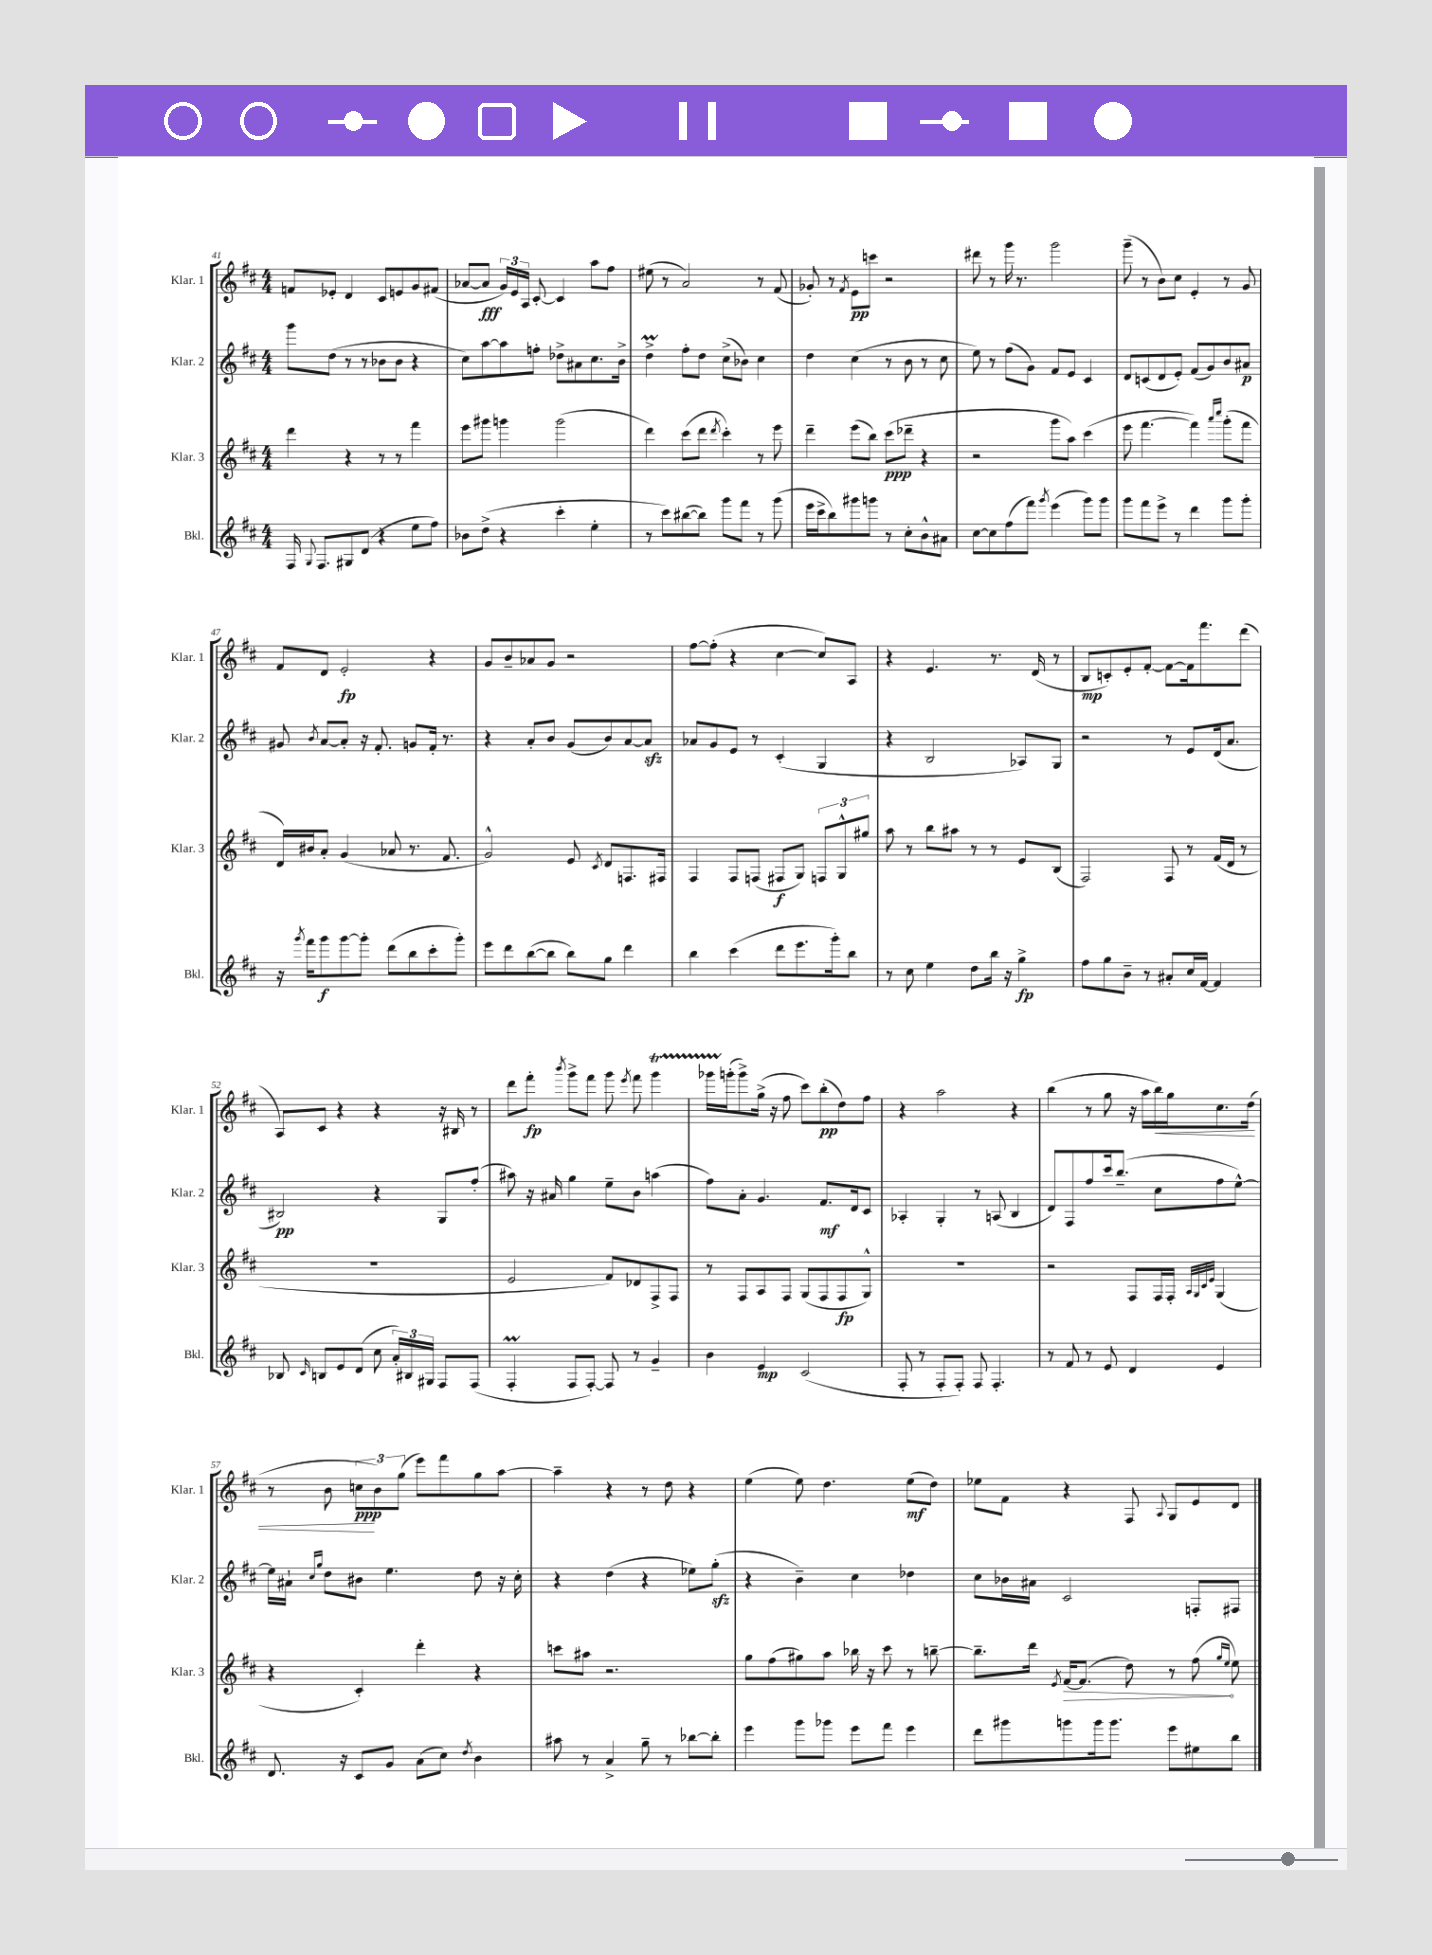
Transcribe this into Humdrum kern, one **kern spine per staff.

**kern	**kern	**kern	**kern
*staff4	*staff3	*staff2	*staff1
*clefG2	*clefG2	*clefG2	*clefG2
*k[f#c#]	*k[f#c#]	*k[f#c#]	*k[f#c#]
*M4/4	*M4/4	*M4/4	*M4/4
16F#	4ddd	8ggg	8f
8qqG	.	.	.
8.F#	.	.	.
.	.	(8dd	8e-'
8G#	4r	8r	4d
(8d	.	8r	.
4r	8r	8b-	8c#
.	8r	8b-	8e
8ee	4fff#	4r	8g
8ff#)	.	.	(8f#
=	=	=	=
8b-	8eee	8cc#)	[8a-
(8dd^	8ggg#	[8aa	8a-]
4r	4ggg	8aa]	24g)
.	.	.	24e
.	.	.	24A
.	.	8ff'	[8c#'
4ccc#'	(2ggg	8dd-^	4c#]
.	.	8a#	.
4ee'	.	8.cc#	8aa
.	.	.	8ff#
.	.	16b^	.
=	=	=	=
8r	4ddd)	4dd^	(8ee#
8ccc#)	.	.	8r
([8bb#	(8ccc#	8ff#'	2a)
8bb#])	8ddd	8dd	.
.	8qddd	.	.
8ggg	4ccc#')	(8cc#^	.
8fff#	.	8b-)	.
8r	8r	4cc#	8r
(8ggg	8eee	.	(8f#
=	=	=	=
16eee	4ddd~	4dd	8g-')
16ccc#^	.	.	.
8bb)	.	.	8r
.	.	.	8qf#
8ggg#	(8eee	(4cc#	8e
8ggg	8bb)	.	8ccc
8r	(8ccc#	8r	2r
8cc#'	8ddd-~	8b	.
8b^^	4r	8r	.
8a#	.	8cc#	.
=	=	=	=
[8cc#	2r	8ee)	8ddd#
8cc#]	.	8r	8r
(8ff#	.	(8ff#	16ggg
.	.	.	8.r
8fff#)	.	8g)	.
8qggg	.	.	.
(4eee	8ggg	8f#	2ggg
.	8aa)	8e	.
8ggg)	(4ccc#	4c#	.
8ggg	.	.	.
=	=	=	=
8ggg	8eee	8d	(8ggg~
8fff#	[4.fff#	(8c	8r
8eee^	.	8d	8b)
8r	.	8e')	8cc#
4ddd	4fff#])	(8f#	4e'
.	.	8g)	.
.	16qqaaa	.	.
.	16qqcccc#	.	.
8ggg	(8ggg'	8b	8r
8ggg'	8fff#	8a#	8g
=	=	=	=
16r	16d)	8g#	8f#
8qggg	.	.	.
16fff#	16b#	.	.
.	.	8qb	.
8ggg	8a'	[8a	8d
[8ggg	(4g	8a']	2e'
8ggg']	.	16r	.
.	.	8.f#'	.
(8ddd	8a-	.	.
8bb	8.r	8g	.
8ccc#'	.	16f#'	4r
.	8.f#	8.r	.
8ggg')	.	.	.
=	=	=	=
8eee	2g^^)	4r	8g
8ddd	.	.	8b~
([8bb	.	8a'	8a-
8bb]	.	8b	8g
8bb)	8e	(8g	2r
.	8qc#	.	.
8gg	8d	8b)	.
4ddd	8.F	[8a	.
.	.	8a]	.
.	16F#	.	.
=	=	=	=
4bb	4F#	8a-	[8ff#
.	.	8g	(8ff#']
(4ccc#	8F#	8e	4r
.	(8F	8r	.
8ddd	8F#	(4c#'	[4cc#
8.eee	8G)	.	.
.	12F	4G	8cc#])
16ggg')	.	.	.
.	12G^^	.	.
8bb	.	.	8A
.	12gg#	.	.
=	=	=	=
8r	8aa	4r	4r
8cc#	8r	.	.
4ee	8bb	2B	4.e
.	8aa#	.	.
8dd	8r	.	.
16bb	8r	.	8.r
16r	.	.	.
4gg^	8e	8A-)	.
.	.	.	(16d
.	(8B	8G	8r
=	=	=	=
8ff#	2F#)	2r	8B
8gg	.	.	8c')
8b~	.	.	8e'
8r	.	.	[8f#'
8a#'	8F#	8r	8f#_
16cc#	8r	8e	16f#]
[16f#	.	.	8.fff#
4f#]	(16f#	(16d	.
.	16d	8.a	.
.	8r	.	(8ddd
=	=	=	=
8B-	1r	2B#)	8A)
16qqc#	.	.	.
8B	.	.	8c#
8e	.	.	4r
(8d	.	.	.
8cc#	.	4r	4r
24a')	.	.	.
24B#	.	.	.
24G#	.	.	.
8F#	.	8G	16r
.	.	.	16B#
(8F#	.	(8ff#'	8r
=	=	=	=
4F#'	2e	8aa#)	8ddd
.	.	16r	8fff#'
.	.	16a#	.
.	.	.	8qbbb
8F#	.	4gg	8ggg^
[8F#')	.	.	8fff#
8F#]	8f#)	8ee~	8ggg
.	.	.	8qeee
8r	8d-	8b	8fff#
4g~	8F#^	(4aa	4ggg
.	8F#	.	.
=	=	=	=
4b	8r	8ff#)	16ggg-
.	.	.	(16ggg'
.	8F#	8a'	8ggg^)
4e	8A	4.g	(16gg^
.	.	.	16r
.	8F#	.	8ff#
(2c#	(8G	.	8ccc#)
.	8F#	8.f#	(8bb'
.	8F#	.	8dd)
.	.	16d	.
.	8G^^)	8c#	8ff#
=	=	=	=
8F#'	1r	4A-'	4r
8r	.	.	.
8F#'	.	4G'	2aa
8F#')	.	.	.
8F#	.	8r	.
4.F#'	.	(8A	.
.	.	4B	4r
=	=	=	=
8r	2r	8d)	(4bb
8f#	.	8F#	.
8r	.	8ff#	8r
8e	.	16ccc#	8gg
.	.	(8.bb~	.
4d	8F#	.	16r
.	.	.	16aa
.	16F#	8cc#	16bb)
.	16F#'	.	16gg
.	32qqA	.	.
.	32qqG	.	.
.	32qqc#	.	.
.	32qqe	.	.
4e	(4G	8ff#	8.cc#
.	.	[8ee^^)	.
.	.	.	(16dd
=	=	=	=
8.d	4r	16ee]	8r
.	.	16a#`	.
.	.	16qqcc#	.
.	.	16qqgg	.
.	.	8dd	8b
16r	.	.	.
8c#	4c#')	8b#	12cc
.	.	.	12b)
8g	.	4.ee	.
.	.	.	(12gg
(8a	4ddd'	.	8eee)
8cc#)	.	.	8fff#
8qdd	.	.	.
4b	4r	8dd	8gg
.	.	16r	[8aa
.	.	16cc#'	.
=	=	=	=
8aa#	8ccc	4r	4aa~]
8r	8aa#	.	.
4a^	2.r	(4dd	4r
8gg~	.	4r	8r
8r	.	.	8dd
[8bb-	.	8ee-)	4r
8bb-']	.	(8gg'	.
=	=	=	=
4eee	8gg	4r	(4ee
.	(8ff#	.	.
8ggg	8gg#)	4b~)	8ee)
8ggg-	8aa	.	4.dd
8eee	16bb-	4cc#	.
.	16r	.	.
8fff#	8ccc#	.	.
4eee	8r	4dd-	(8ee
.	[8bb~	.	8dd)
=	=	=	=
8ddd	8.bb~]	8cc#	8ee-
8ggg#	.	16b-	8f#
.	16ddd	16a#	.
.	8qe	.	.
8ggg	[16f#	2c#	4r
.	(8.f#]	.	.
16ggg	.	.	.
8.ggg	.	.	.
.	8dd)	.	8F#
.	.	.	8qqA
8eee	8r	.	8G
8ee#	(8ff#	8F'	8e
.	16qqgg	.	.
.	16qqee	.	.
8bb	8ee)	8F#	8d
==	==	==	==
*-	*-	*-	*-
